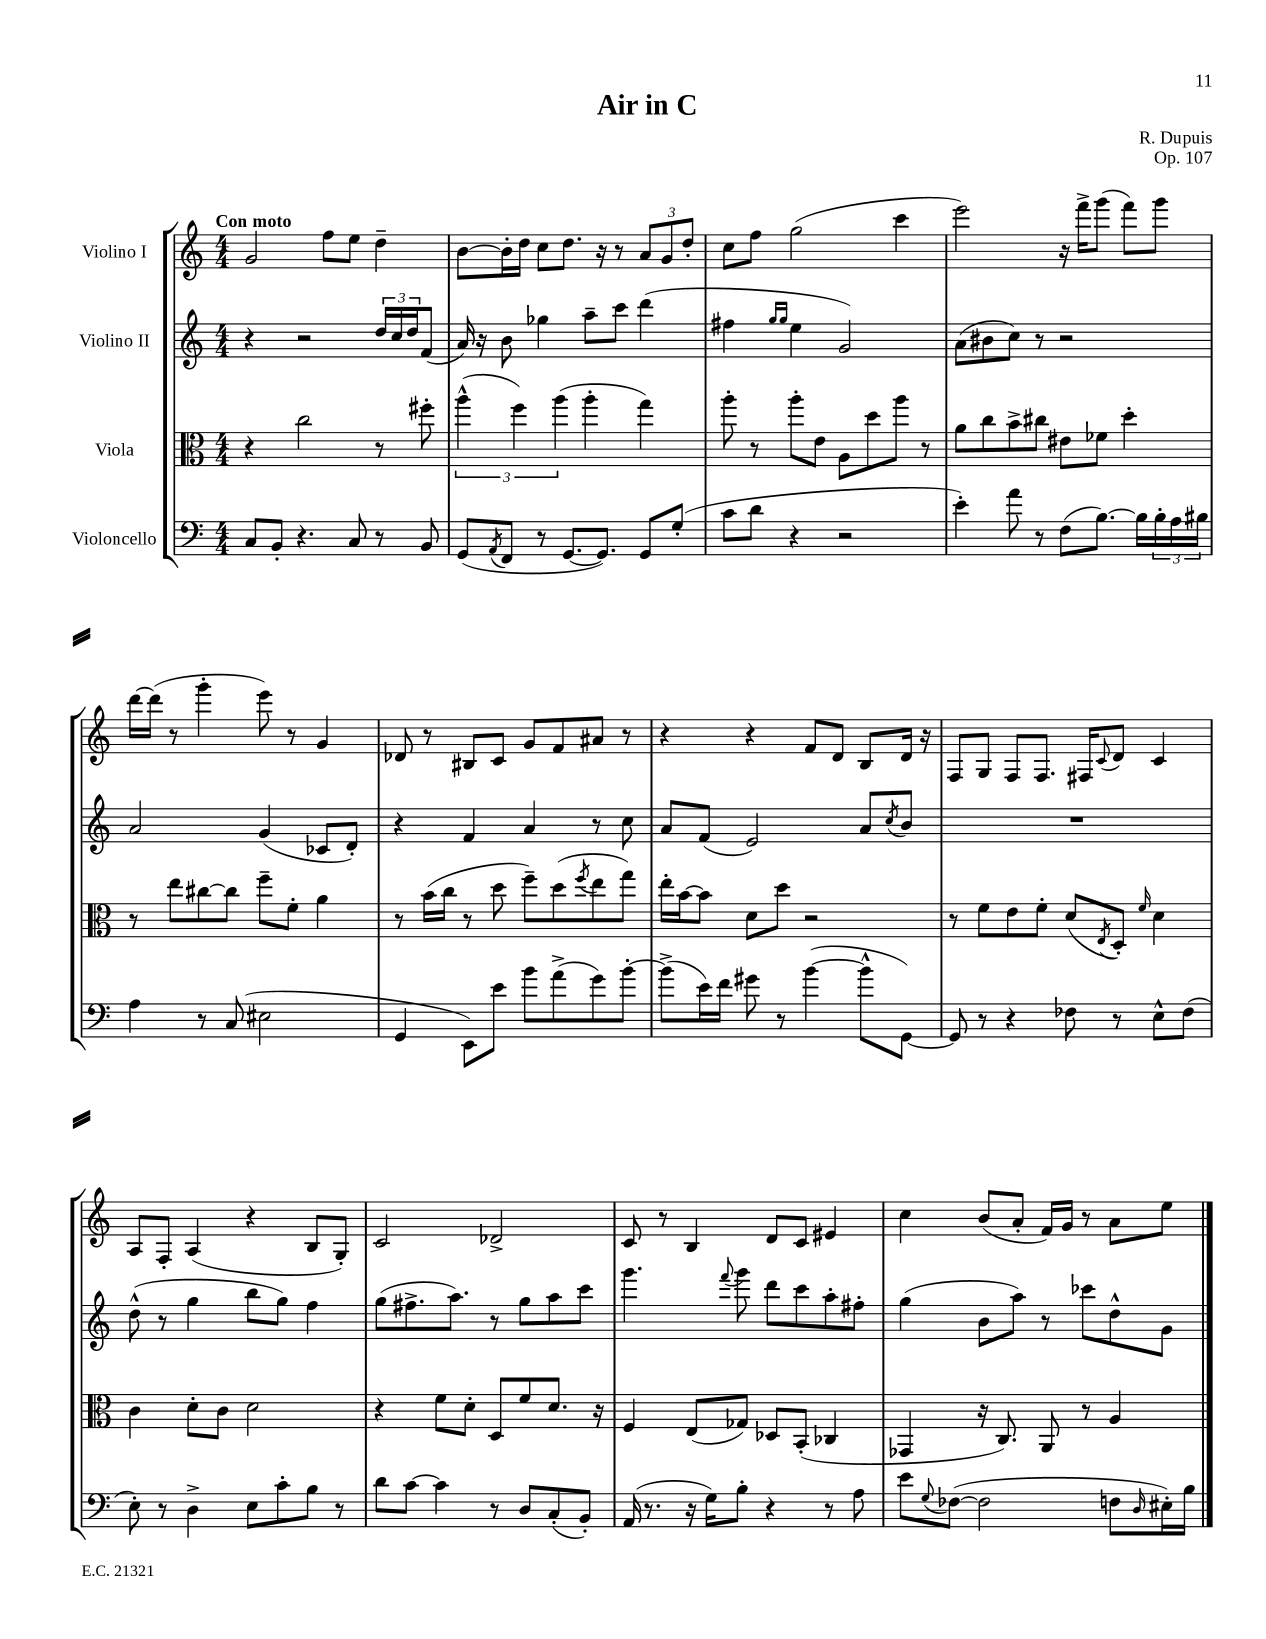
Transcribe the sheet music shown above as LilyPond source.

\header { title = "Air in C" composer = "R. Dupuis" opus = "Op. 107" }
<<
\new StaffGroup <<
\new Staff = "s0" \with { instrumentName = "Violino I" } {
    \clef treble \key c \major \numericTimeSignature \time 4/4 \tempo "Con moto"
    g'2 f''8 e''8 d''4-- |
    b'8~ b'16-. d''16 c''8 d''8. r16 r8 \tuplet 3/2 { a'8 g'8 d''8-. } |
    c''8 f''8 g''2( c'''4 |
    e'''2) r16 f'''16-> g'''8( f'''8) g'''8 |
    d'''16~ d'''16( r8 g'''4-. e'''8) r8 g'4 |
    des'8 r8 bis8 c'8 g'8 f'8 ais'8 r8 |
    r4 r4 f'8 d'8 b8 d'16 r16 |
    f8 g8 f8 f8. fis16 \appoggiatura { c'8 } d'8 c'4 |
    a8 f8-. a4( r4 b8 g8-.) |
    c'2 des'2-> |
    c'8 r8 b4 d'8 c'8 eis'4 |
    c''4 b'8( a'8-. f'16) g'16 r8 a'8 e''8 \bar "|." |
}
\new Staff = "s1" \with { instrumentName = "Violino II" } {
    \clef treble \key c \major \numericTimeSignature \time 4/4
    r4 r2 \tuplet 3/2 { d''16 c''16 d''16 } f'8( |
    a'16) r16 b'8 ges''4 a''8-- c'''8 d'''4( |
    fis''4 \grace { g''16 g''16 } e''4 g'2) |
    a'8( bis'8 c''8) r8 r2 |
    a'2 g'4( ces'8 d'8-.) |
    r4 f'4 a'4 r8 c''8 |
    a'8 f'8( e'2) a'8 \acciaccatura { c''8 } b'8 |
    R1 |
    d''8-^( r8 g''4 b''8 g''8) f''4 |
    g''8( fis''8.-> a''8.) r8 g''8 a''8 c'''8 |
    g'''4. \appoggiatura { f'''8 } g'''8 d'''8 c'''8 a''8-. fis''8-. |
    g''4( b'8 a''8) r8 ces'''8 d''8-^ g'8 \bar "|." |
}
\new Staff = "s2" \with { instrumentName = "Viola" } {
    \clef alto \key c \major \numericTimeSignature \time 4/4
    r4 c''2 r8 fis''8-. |
    \tuplet 3/2 { a''4-^( f''4) a''4( } a''4-. g''4) |
    a''8-. r8 a''8-. e'8 a8 d''8 a''8 r8 |
    a'8 c''8 b'8-> cis''8 eis'8 fes'8 d''4-. |
    r8 e''8 cis''8~ cis''8 f''8-- f'8-. a'4 |
    r8 b'16( c''16 r8 d''8 f''8--) d''8( \acciaccatura { f''8 } e''8 g''8) |
    e''16-. b'16~ b'8 d'8 d''8 r2 |
    r8 f'8 e'8 f'8-. d'8( \acciaccatura { e8 } d8-.) \grace { f'16 } d'4 |
    c'4 d'8-. c'8 d'2 |
    r4 f'8 d'8-. d8 f'8 d'8. r16 |
    f4 e8( ges8) des8 b,8-.( ces4 |
    ges,4 r16 c8.) a,8 r8 a4 \bar "|." |
}
\new Staff = "s3" \with { instrumentName = "Violoncello" } {
    \clef bass \key c \major \numericTimeSignature \time 4/4
    c8 b,8-. r4. c8 r8 b,8 |
    g,8( \acciaccatura { a,8 } f,8 r8 g,8.~ g,8.) g,8 g8-.( |
    c'8 d'8 r4 r2 |
    e'4-.) a'8 r8 f8( b8.~) b16 \tuplet 3/2 { b16-. a16 bis16 } |
    a4 r8 c8( eis2 |
    g,4 e,8) e'8 b'8 a'8->( g'8) b'8~-. |
    b'8->( e'16) f'16 gis'8 r8 b'4~( b'8-^ g,8~) |
    g,8 r8 r4 fes8 r8 e8-^ fes8( |
    e8-.) r8 d4-> e8 c'8-. b8 r8 |
    d'8 c'8~ c'4 r8 d8 c8-.( b,8-.) |
    a,16( r8. r16 g16) b8-. r4 r8 a8 |
    e'8 \appoggiatura { g8 } fes8~( fes2 f8 \grace { d16 } eis16-.) b16 \bar "|." |
}
>>
>>
\layout { \context { \Score \remove "Bar_number_engraver" } }
